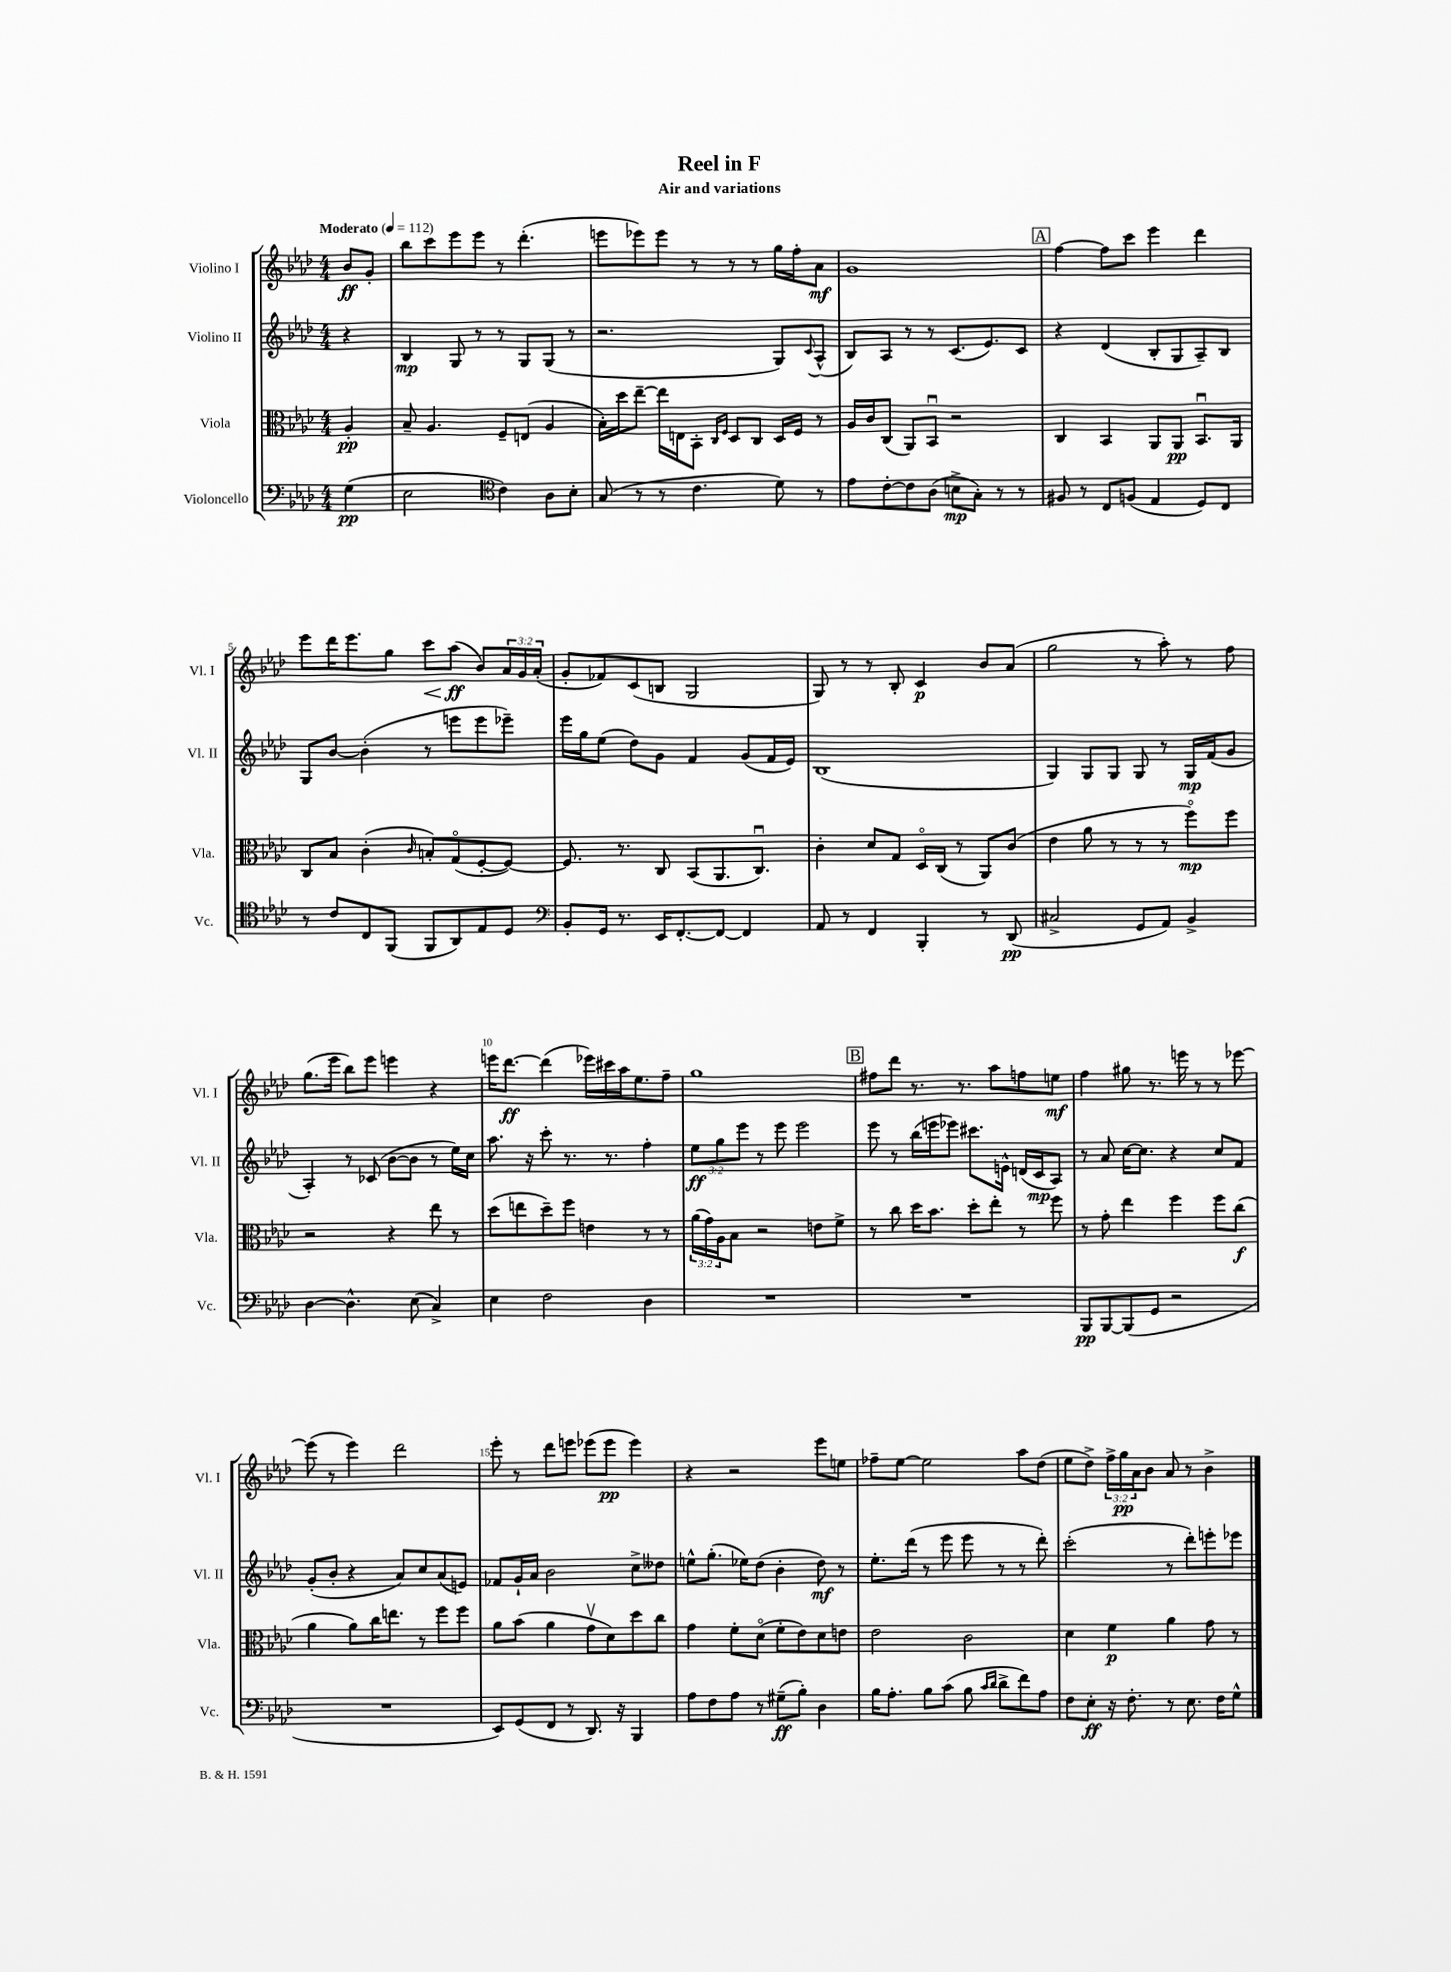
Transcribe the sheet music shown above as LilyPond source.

\header { title = "Reel in F" subtitle = "Air and variations" }
<<
\new StaffGroup <<
\new Staff = "s0" \with { instrumentName = "Violino I" shortInstrumentName = "Vl. I" } {
    \clef treble \key aes \major \numericTimeSignature \time 4/4 \override Staff.TupletNumber.text = #tuplet-number::calc-fraction-text \partial 4 \tempo "Moderato" 4 = 112
    bes'8\ff g'8-. |
    bes''8 c'''8 ees'''8 ees'''8 r8 des'''4.-.( |
    e'''8 ees'''8) ees'''8 r8 r8 r8 g''16 f''16-. aes'8\mf |
    g'1 |
    \mark \markup { \box "A" } f''4~ f''8 c'''8 ees'''4 des'''4 |
    ees'''8 des'''16 ees'''8. g''8 c'''8\< aes''8\ff\!( bes'8) \tuplet 3/2 { aes'16 g'16 aes'16-.( } |
    g'8-. fes'8) c'8( b8 g2 |
    g8) r8 r8 bes8-. c'4\p bes'8 aes'8( |
    g''2 r8 aes''8-.) r8 f''8 |
    g''8.( ees'''16 bes''8) ees'''8 e'''4 r4 |
    e'''16 des'''8.~\ff des'''4( ees'''16) cis'''16 aes''16 ees''8. f''8-- |
    g''1 |
    \mark \markup { \box "B" } fis''8 des'''8 r8. r8. aes''8 f''8 e''8\mf |
    f''4 gis''8 r8. e'''16 r8 r8 ees'''8~ |
    ees'''8( r8 ees'''4) des'''2 |
    ees'''8-. r8 des'''8 e'''8 ees'''8( ees'''8\pp ees'''4) |
    r4 r2 ees'''8 e''8 |
    fes''8-- ees''8~ ees''2 aes''8 des''8( |
    ees''8 des''8->) \tuplet 3/2 { f''16-> g''16\pp aes'16 } bes'8 aes'8 r8 bes'4-> \bar "|." |
}
\new Staff = "s1" \with { instrumentName = "Violino II" shortInstrumentName = "Vl. II" } {
    \clef treble \key aes \major \numericTimeSignature \time 4/4 \override Staff.TupletNumber.text = #tuplet-number::calc-fraction-text \partial 4
    r4 |
    bes4\mp g8 r8 r8 g8 g8( r8 |
    r2. g8) \appoggiatura { c'8 } aes8-^( |
    bes8) aes8 r8 r8 c'8.( ees'8.) c'8 |
    \mark \markup { \box "A" } r4 des'4( bes8-. g8 aes8--) bes8 |
    g8 bes'8~ bes'4-.( r8 e'''8 e'''8 ees'''8--) |
    ees'''16 g''16 ees''8( des''8) g'8 f'4 g'8( f'16 ees'16) |
    bes1( |
    g4) g8 g8 g8 r8 g16\mp f'16( g'8 |
    aes4-.) r8 ces'8( bes'8~ bes'8 r8 ees''16) c''16 |
    aes''8. r16 c'''8-. r8. r8. f''4-. |
    \tuplet 3/2 { ees''8\ff g''8 ees'''8 } r8 ees'''8 ees'''2 |
    \mark \markup { \box "B" } ees'''8 r8 bes''16( e'''16 ees'''8) cis'''8. e'16-^ d'16( c'16\mp aes8) |
    r8 aes'8 c''16~ c''8. r4 c''8 f'8 |
    g'8-.( bes'8-. r4 aes'8) c''8 aes'8( e'8) |
    fes'8 g'16-! aes'16 bes'2 c''8-> deses''8 |
    e''8-^ g''8.-.( ees''16) des''8( bes'4-. des''8\mf) r8 |
    ees''8.-. des'''16( r8 ees'''8 ees'''8 r8 r8 des'''8-.) |
    c'''2-.( r8 des'''8-.) e'''8-. ees'''8 \bar "|." |
}
\new Staff = "s2" \with { instrumentName = "Viola" shortInstrumentName = "Vla." } {
    \clef alto \key aes \major \numericTimeSignature \time 4/4 \override Staff.TupletNumber.text = #tuplet-number::calc-fraction-text \partial 4
    aes4-.\pp |
    bes8-- aes4. f8-- e8( aes4 |
    bes16-.) des''16 ees''8~-- ees''16 e16 bes,8-. \grace { c16 f16 } des8 c8 des16 f16 r8 |
    aes16 c'16 c8( aes,8) bes,8\downbow r2 |
    \mark \markup { \box "A" } c4 bes,4 aes,8 aes,8\pp bes,8.\downbow aes,16 |
    c8 bes8 c'4-.( \grace { c'16 } b8-.) g8\flageolet( f8~-. f8~) |
    f8. r8. c8 bes,8( aes,8. c8.\downbow) |
    c'4-. des'8 g8 des16\flageolet c16( r8 aes,8) c'8( |
    ees'4 aes'8 r8 r8 r8 f''8\flageolet\mp) f''8 |
    r2 r4 ees''8 r8 |
    des''8( e''8 des''8--) f''8 e'4 r8 r8 |
    \tuplet 3/2 { aes'16( g'16) aes16 } bes8 r2 e'8 f'8-> |
    \mark \markup { \box "B" } r8 c''8 des''16 bes'8. des''8-. ees''8-. r8 f''8 |
    r8 g'8-. ees''4 f''4 f''8 c''8\f( |
    aes'4 aes'8) c''16 e''8. r8 f''8 f''8 |
    aes'8 bes'8( aes'4 g'8\upbow des'8) des''8 c''8 |
    g'4 f'8-. des'8\flageolet( f'8-. ees'8) des'8 e'8 |
    ees'2 c'2 |
    des'4 f'4\p aes'4 g'8 r8 \bar "|." |
}
\new Staff = "s3" \with { instrumentName = "Violoncello" shortInstrumentName = "Vc." } {
    \clef bass \key aes \major \numericTimeSignature \time 4/4 \partial 4
    g4\pp( |
    ees2 \clef tenor c'4) aes8 bes8-. |
    g8( r8 r8 c'4. des'8) r8 |
    ees'8 c'8~-. c'8 aes8( b8->\mp g8-.) r8 r8 |
    \mark \markup { \box "A" } fis8 r8 c8 f8( ees4 des8) c8 |
    r8 c'8 c8 f,8( f,8 aes,8) ees8 des8 |
    \clef bass bes,8-. g,16 r8. ees,16 f,8.~-. f,8~ f,4 |
    aes,8 r8 f,4 bes,,4-. r8 des,8\pp( |
    cis2-> g,8 aes,8) bes,4-> |
    des4~ des4.-^ ees8( c4->) |
    ees4 f2 des4 |
    R1 |
    \mark \markup { \box "B" } R1 |
    bes,,8\pp bes,,8~ bes,,8( g,8 r2 |
    R1 |
    ees,8) g,8( f,8 r8 des,8.) r16 bes,,4 |
    aes8 f8 aes8 r8 gis8--\ff( bes8-.) des4 |
    bes16 aes8.-. bes8 c'8( bes8 \grace { c'16 des'16 } des'8-> f'8) aes8 |
    f8 ees8-.\ff r16 f8.-. r8 ees8. f16 g8-^ \bar "|." |
}
>>
>>
\layout { \context { \Score \override BarNumber.break-visibility = ##(#f #t #t) barNumberVisibility = #(every-nth-bar-number-visible 5) } }
